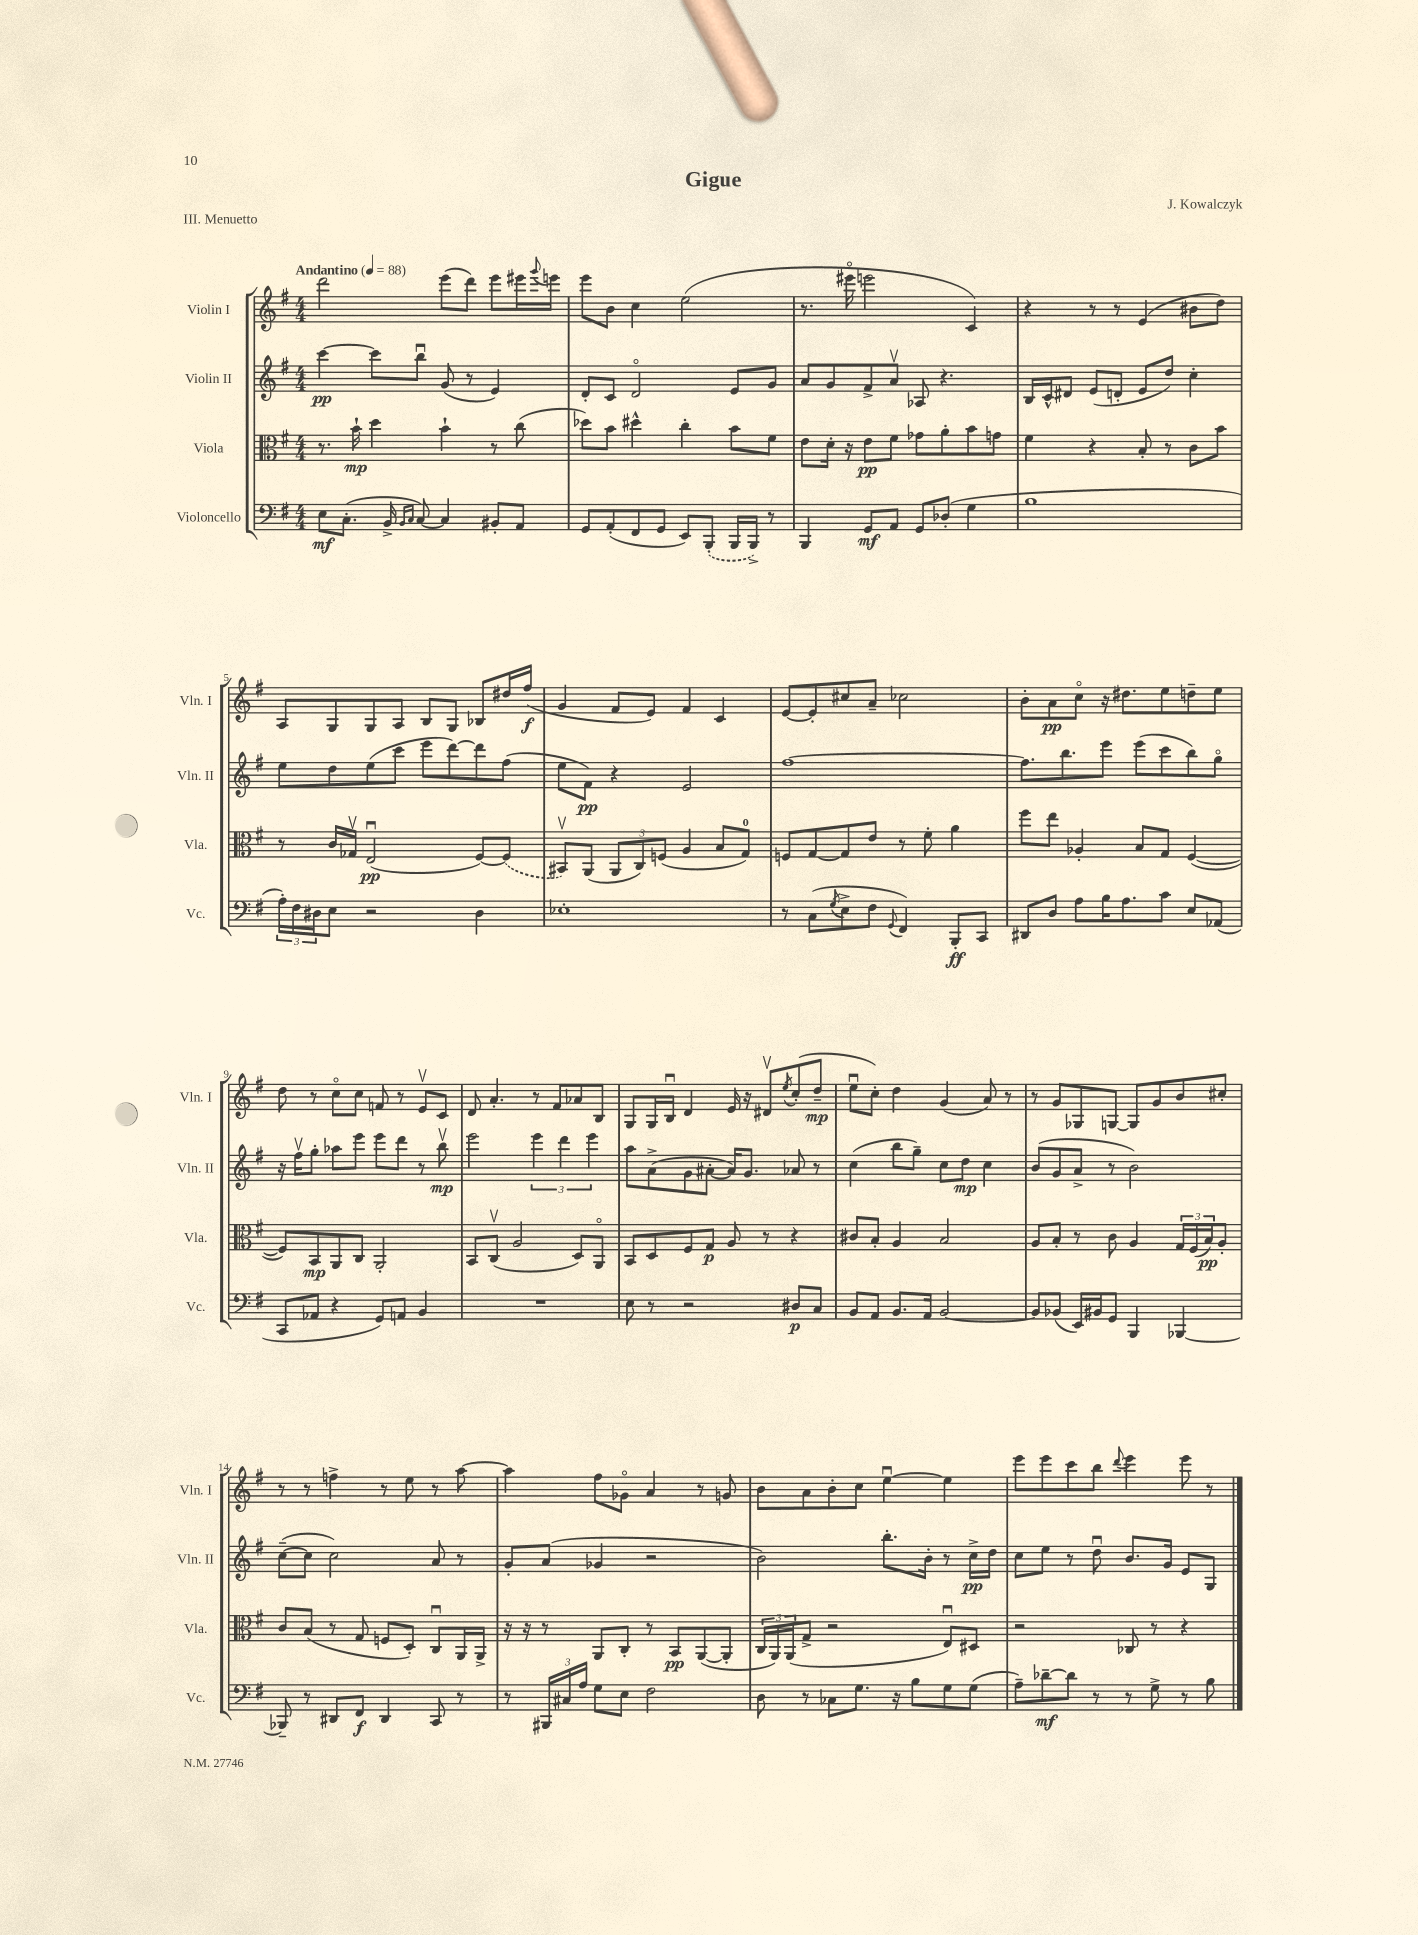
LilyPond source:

\header { title = "Gigue" composer = "J. Kowalczyk" piece = "III. Menuetto" }
<<
\new StaffGroup <<
\new Staff = "s0" \with { instrumentName = "Violin I" shortInstrumentName = "Vln. I" } {
    \clef treble \key g \major \numericTimeSignature \time 4/4 \tempo "Andantino" 4 = 88
    d'''2 e'''8( d'''8) e'''8 eis'''16 \appoggiatura { g'''8 } e'''16 |
    e'''8 b'8 c''4 e''2( |
    r8. eis'''16\flageolet e'''2 c'4) |
    r4 r8 r8 e'4( bis'8 d''8) |
    a8 g8 g8 a8 b8 g8 bes8 dis''16 fis''16\f( |
    g'4 fis'8 e'8) fis'4 c'4 |
    e'8~ e'8-. cis''8 a'8-- ces''2 |
    b'8-. a'8\pp c''8\flageolet r16 dis''8. e''8 d''8-- e''8 |
    d''8 r8 c''8\flageolet c''8 f'8 r8 e'8\upbow c'8 |
    d'8 a'4.-. r8 fis'8 aes'8 b8 |
    g8 g16 b16\downbow d'4 e'16 r16 dis'8\upbow \acciaccatura { e''8 } c''8-.( d''8--\mp |
    e''8\downbow c''8-.) d''4 g'4( a'8) r8 |
    r8 g'8 ges8 g8~ g8 g'8 b'8 cis''8-. |
    r8 r8 f''4-> r8 e''8 r8 a''8~ |
    a''4 fis''8 ges'8\flageolet a'4 r8 g'8 |
    b'8 a'8 b'8-. c''8 e''4~\downbow e''4 |
    e'''8 e'''8 c'''8 b''8 \appoggiatura { d'''8 } e'''4 e'''8 r8 \bar "|." |
}
\new Staff = "s1" \with { instrumentName = "Violin II" shortInstrumentName = "Vln. II" } {
    \clef treble \key g \major \numericTimeSignature \time 4/4
    c'''4~\pp c'''8 b''8\downbow g'8( r8 e'4) |
    d'8-. c'8 d'2\flageolet e'8 g'8 |
    a'8 g'8 fis'8-> a'8\upbow aes8 r4. |
    b16 c'16-^ dis'8 e'8( d'8-. e'8 d''8) c''4-. |
    e''8 d''8 e''8( c'''8 e'''8 d'''8~) d'''8 fis''8( |
    e''8 fis'8\pp) r4 e'2 |
    fis''1~ |
    fis''8. b''8. e'''8 e'''8( c'''8 b''8) g''8\flageolet |
    r16 fis''16\upbow g''8-. aes''8 e'''8 e'''8 d'''8 r8 b''8\upbow\mp |
    e'''2 \tuplet 3/2 { e'''4 d'''4 e'''4 } |
    a''8 a'8->( g'8 ais'8~-. ais'16) g'8. aes'8 r8 |
    c''4( b''8 g''8--) c''8 d''8\mp c''4 |
    b'8( g'8 a'8-> r8 b'2) |
    c''8~--( c''8 c''2) a'8 r8 |
    g'8-. a'8( ges'4 r2 |
    b'2) b''8.-. b'16-. r8 c''16->\pp d''16 |
    c''8 e''8 r8 d''8\downbow b'8. g'16 e'8 g8 \bar "|." |
}
\new Staff = "s2" \with { instrumentName = "Viola" shortInstrumentName = "Vla." } {
    \clef alto \key g \major \numericTimeSignature \time 4/4
    r8. b'16-!\mp d''4 b'4-! r8 c''8( |
    des''8) b'8 dis''4-^ c''4-. b'8 fis'8 |
    e'8 d'16-. r16 e'8\pp fis'8 ges'8 a'8-. b'8 g'8 |
    fis'4 r4 b8-. r8 c'8 b'8 |
    r8 c'16 ges16\upbow e2\downbow\pp( fis8~) \once \slurDashed fis8( |
    bis,8\upbow) a,8( \tuplet 3/2 { a,8 c8) f8( } a4 b8 g8-0) |
    f8 g8~ g8 e'8 r8 fis'8-. a'4 |
    fis''8 e''8 aes4-. b8 g8 fis4~( |
    fis8) b,8\mp a,8 c8 a,2-. |
    b,8 c8\upbow( a2 d8) a,8\flageolet |
    b,8 d8 fis8 g8\p a8 r8 r4 |
    cis'8 b8-. a4 b2 |
    a8 b8-. r8 c'8 a4 \tuplet 3/2 { g16 fis16( b16\pp) } a8-. |
    c'8 b8( r8 g8 f8 d8-.) c8\downbow a,16 a,16-> |
    r16 r16 r8 a,8 c8-. r8 b,8\pp a,8~( a,8-. |
    \tuplet 3/2 { c16 a,16) a,16( } g8-> r2 e8\downbow) dis8 |
    r2 ces8 r8 r4 \bar "|." |
}
\new Staff = "s3" \with { instrumentName = "Violoncello" shortInstrumentName = "Vc." } {
    \clef bass \key g \major \numericTimeSignature \time 4/4
    e8\mf c8.-.( b,16-> \grace { b,16 c16 } c8~) c4 bis,8-. a,8 |
    g,8 a,8-.( fis,8 g,8 e,8) \once \slurDashed b,,8-.( b,,16 b,,16->) r8 |
    b,,4 g,8\mf a,8 g,8 des8-.( g4 |
    b1 |
    \tuplet 3/2 { a16-.) fis16 dis16 } e8 r2 dis4 |
    ees1-. |
    r8 c8( \acciaccatura { g8 } e8-> fis8 \appoggiatura { g,8 } fis,4) b,,8-.\ff c,8 |
    dis,8 d8 a8 b16 a8. c'8 e8 aes,8( |
    c,8 aes,8 r4 g,8) a,8 b,4 |
    R1 |
    e8 r8 r2 dis8\p c8 |
    b,8 a,8 b,8. a,16 b,2~ |
    b,8 bes,8( e,16) bis,16 g,8 b,,4 bes,,4~ |
    bes,,8-- r8 dis,8 fis,8\f dis,4 c,8 r8 |
    r8 \tuplet 3/2 { bis,,16 cis16 a16 } g8 e8 fis2 |
    d8 r8 ces8 g8. r16 b8 g8 g8( |
    a8--) des'8~--\mf des'8 r8 r8 g8-> r8 b8 \bar "|." |
}
>>
>>
